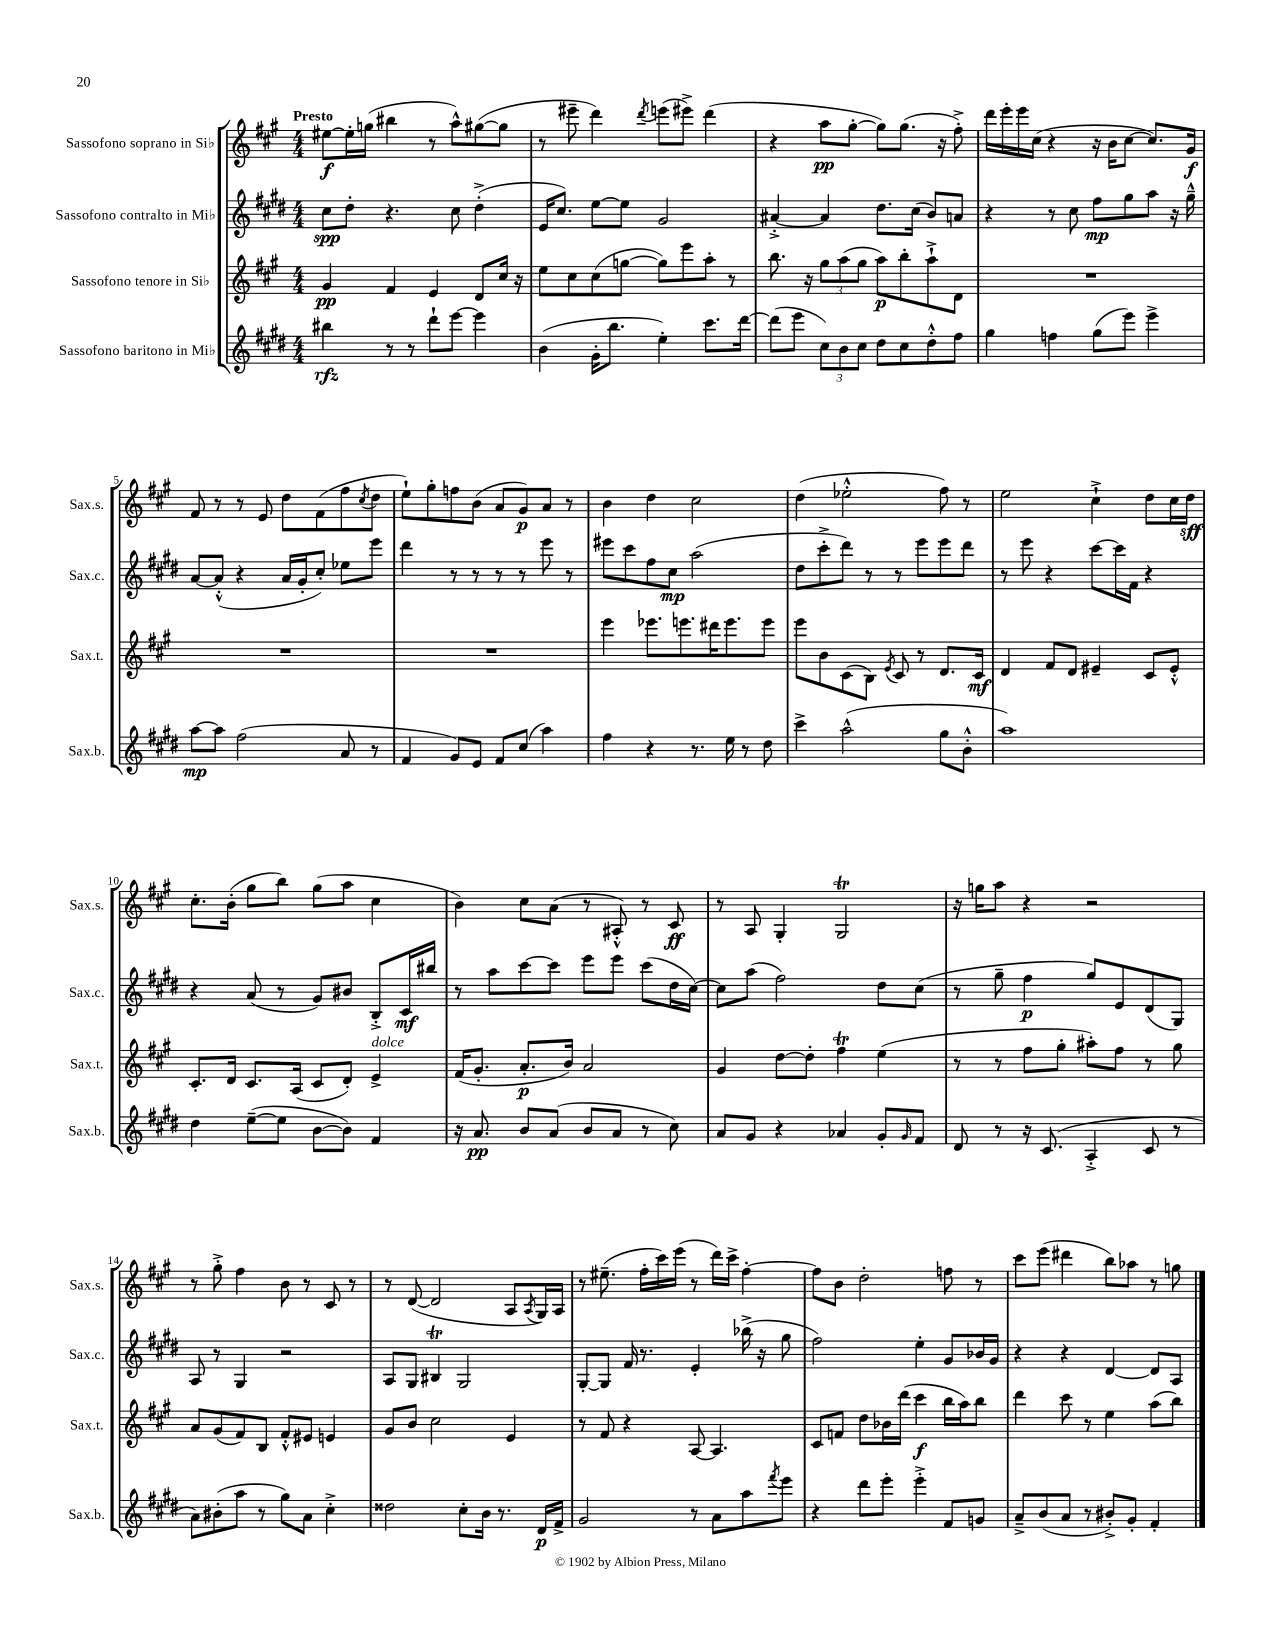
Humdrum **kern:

**kern	**kern	**kern	**kern
*staff4	*staff3	*staff2	*staff1
*clefG2	*clefG2	*clefG2	*clefG2
*k[f#c#g#d#]	*k[f#c#g#]	*k[f#c#g#d#]	*k[f#c#g#]
*M4/4	*M4/4	*M4/4	*M4/4
4bb#\	4g#/	8cc#\L	[8ee#\L
.	.	8dd#'\J	16ee#'\]L
.	.	.	(16gg\JJ
8r	4f#/	4.r	4bb#\
8r	.	.	.
8ddd#`\L	4e/	.	8r
[8eee\J	.	8cc#\	8aa^^\L)
4eee\]	8d/L	(4dd#'^\	([8gg#\
.	16cc#/Jk	.	8gg#\]J
.	16r	.	.
=	=	=	=
(4b\	8ee\L	16e/LK	8r
.	.	8.cc#/J)	.
.	8cc#\	.	8eee#~\
16g#'\LK	(8cc#\	[8ee\L	4ddd\)
8.bb\J	.	.	.
.	[8gg\J	8ee\]J	.
.	.	.	8qddd/
4ee'\)	8gg\]L)	2g#/	(8eee\L
.	8eee\	.	8eee#^\J)
8.ccc#\L	8aa'\J	.	(4ddd\
.	8r	.	.
[16ddd#\Jk	.	.	.
=	=	=	=
(8ddd#\]L	8.bb\	[4a#'^/	4r
8eee\J	.	.	.
.	16r	.	.
12cc#\L)	12gg#\L	4a#/]	8aa\L
12b\	(12aa\	.	.
.	.	.	[8gg#'\J
12cc#\J	12gg#\J	.	.
8dd#\L	8aa\L)	8.dd#\L	8gg#\]L)
8cc#\	8bb'\	.	(8.gg#\J
.	.	(16cc#\Jk	.
8dd#'^^\	8aa`^\	8b/L)	.
.	.	.	16r
8ff#\J	8d\J	8a/J	8ff#'^\)
=	=	=	=
4gg#\	1r	4r	16ddd\LL
.	.	.	16eee'\
.	.	.	16eee\
.	.	.	(16cc#\JJ
4ff\	.	8r	4r
.	.	8cc#\	.
(8gg#\L	.	8ff#\L	16r
.	.	.	16b\LK
8eee\J)	.	8gg#\	[8cc#\J
4eee^\	.	8aa\J	8.cc#/]L)
.	.	16r	.
.	.	16gg#~^^\	16g#/Jk
=	=	=	=
[8aa\L	1r	[8a/L	8f#/
8aa\]J	.	(8a'^^/]J	8r
(2ff#\	.	4r	8r
.	.	.	8e/
.	.	16a/LL	8dd\L
.	.	16g#'/J	.
.	.	8cc#'/J)	(8f#\
8a/	.	8ee-\L	8ff#\
.	.	.	8qcc#/
8r	.	8eee\J	8dd\J
=	=	=	=
4f#/	1r	4ddd#\	8ee`\L)
.	.	.	8gg#'\
8g#/L)	.	8r	8ff\
8e/J	.	8r	(8b\J
8f#/L	.	8r	8a/L
(8cc#/J	.	8r	8g#/)
4aa\)	.	8eee\	8a/J
.	.	8r	8r
=	=	=	=
4ff#\	4eee\	8eee#\L	4b\
.	.	8ccc#\	.
4r	8.eee-\L	8ff#\	4dd\
.	.	8cc#\J	.
.	8.eee\	.	.
8.r	.	(2aa\	2cc#\
.	16ddd#\K	.	.
16ee\	8.eee\	.	.
8r	.	.	.
8dd#\	8eee\J	.	.
=	=	=	=
4ccc#^\	8eee\L	8dd#\L	(4dd\
.	8b\	8ccc#'^\	.
(2aa^^\	(8c#\	8ddd#\J)	2ee-'^^\
.	8B\J)	8r	.
.	8qe/	.	.
.	8c#/	8r	.
.	8r	8eee\L	.
8gg#\L	8.d/L	8eee\	8ff#\)
8b'^^\J	.	8ddd#\J	8r
.	16c#/Jk	.	.
=	=	=	=
1aa)	4d/	8r	2ee\
.	.	8eee\	.
.	8f#/L	4r	.
.	8d/J	.	.
.	4e#~/	[8ccc#\L	4cc#`^\
.	.	16ccc#\]L	.
.	.	16f#\JJ	.
.	8c#/L	4r	8dd\L
.	8e#'^^/J	.	16cc#\L
.	.	.	16dd\JJ
=	=	=	=
4dd#\	8.c#'/L	4r	8.cc#'\L
.	16d/Jk	.	(16b'\Jk
([8ee~\L	8.c#/L	(8a/	8gg#\L
8ee\]J	.	8r	8bb\J)
.	(16A/Jk	.	.
[8b\L	8c#/L	8g#/L)	(8gg#\L
8b\]J)	8d'/J)	8b#/J	8aa\J
4f#/	4e^/	8B'^/L	4cc#\
.	.	16c#/L	.
.	.	16bb#/JJ	.
=	=	=	=
16r	(16f#/LK	8r	4b\)
8.a/	8.g#'/J	.	.
.	.	8aa\L	.
8b/L	8.a'/L	[8ccc#\	8cc#\L
(8a/J	.	8ccc#\]J	(8a\J
.	16b/Jk)	.	.
8b/L	2a/	8eee\L	8r
8a/J	.	8eee\J	8A#'^^/)
8r	.	(8ccc#\L	8r
8cc#\)	.	16dd#\L	8c#/
.	.	[16cc#\JJ)	.
=	=	=	=
8a/L	4g#/	8cc#\]L	8r
8g#/J	.	(8aa\J	8A/
4r	[8dd\L	2ff#\)	4G#'/
.	8dd'\]J	.	.
4a-/	4ff#\	.	2G#/
8g#'/L	(4ee\	8dd#\L	.
16qqg#/	.	.	.
8f#/J	.	(8cc#\J	.
=	=	=	=
8d#/	8r	8r	16r
.	.	.	16gg\LK
8r	8r	8gg#~\	8aa\J
16r	8ff#\L	4ff#\	4r
(8.c#/	.	.	.
.	8gg#'\J	.	.
4A'^/	8aa#'\L)	8gg#/L)	2r
.	8ff#\J	8e/	.
8c#/	8r	(8d#/	.
8r	8gg#\	8G#/J)	.
=	=	=	=
8a\L)	8a/L	8A/	8r
(8b#'\	(8g#/	8r	8gg#'^\
8aa\J	8f#/)	4G#/	4ff#\
8r	8B/J	.	.
8gg#\L)	8f#'^^/L	2r	8b\
8a\J	8e#/J	.	8r
4cc#'^\	4e/	.	8c#/
.	.	.	8r
=	=	=	=
2dd##\	8g#/L	8A/L	8r
.	8b/J	8G#/J	([8d/
.	2cc#\	4B#/	2d/]
8cc#'\L	.	2G#/	.
16b\Jk	.	.	.
8.r	.	.	.
.	4e/	.	8A/L
.	.	.	8qA/
16d#/LL	.	.	16G#/L)
16f#^/JJ	.	.	16A/JJ
=	=	=	=
2g#/	8r	[8G#'/L	8r
.	8f#/	8G#/]J	(8.ee#~\
.	4r	16f#/	.
.	.	8.r	16ff#'\LL
.	.	.	16ccc#\)
.	.	.	(16eee\JJ
8r	[8A/	4e'/	8r
8a\L	4.A/]	.	16ddd\LL)
.	.	.	16ccc#^\JJ
8aa\	.	(16bb-^\	[4ff#'\
.	.	16r	.
8qfff#/	.	.	.
8eee\J	.	8gg#\	.
=	=	=	=
4r	8c#/L	2ff#\)	8ff#\]L
.	8f/J	.	8b\J
8ddd#\L	8dd\L	.	2dd'\
8eee'\J	16b-\L	.	.
.	(16ddd\JJ	.	.
4eee'^\	4ccc#\	4ee'\	.
8f#/L	16bb\LL	8g#/L	8ff\
.	16aa\J)	.	.
8g/J	8bb\J	16b-/L	8r
.	.	16g#/JJ	.
=	=	=	=
8a~^/L	4ddd\	4r	8ccc#\L
(8b/	.	.	(8eee\J
8a/J	8ccc#\	4r	4ddd#\
8r	8r	.	.
8b#'^/L)	4ee\	[4d#/	8bb\L)
8g#'/J	.	.	8aa-\J
4f#'/	(8aa\L	8d#/]L	8r
.	8bb\J)	8A/J	8gg\
==	==	==	==
*-	*-	*-	*-
